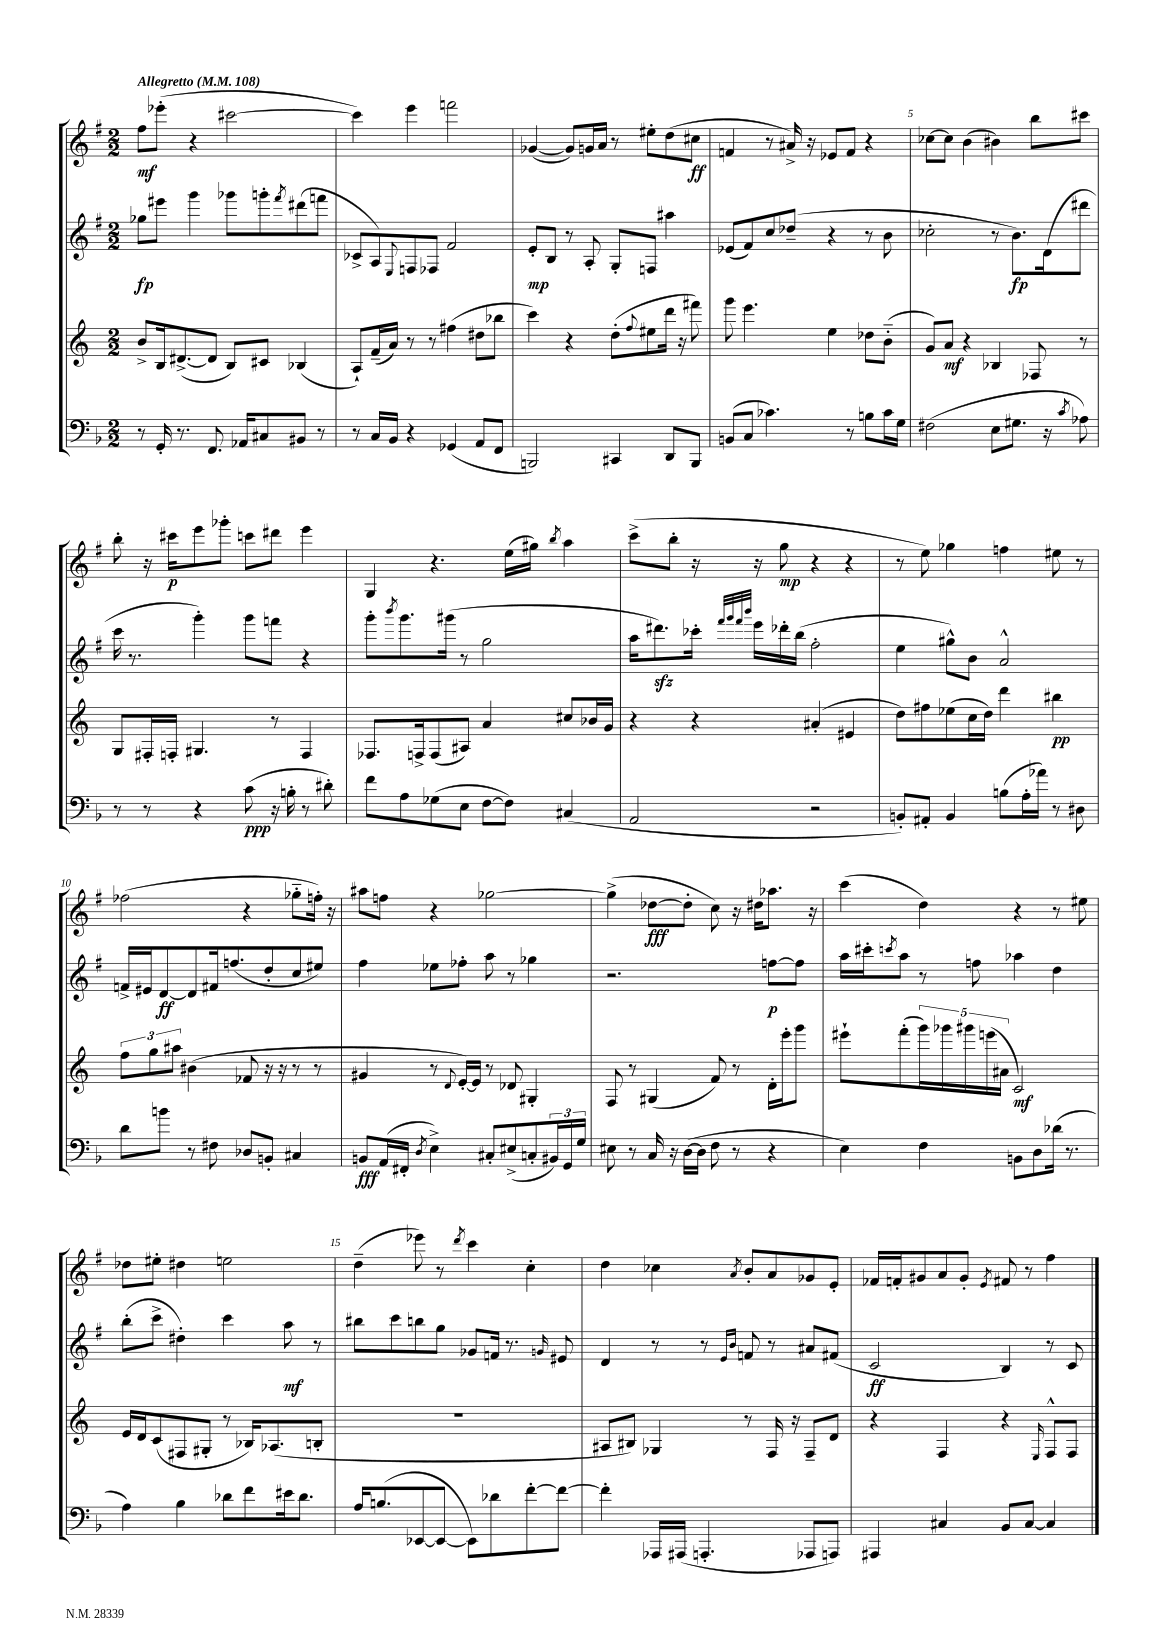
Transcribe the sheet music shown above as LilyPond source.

<<
\new StaffGroup <<
\new Staff = "s0" {
    \clef treble \key g \major \numericTimeSignature \time 2/2 \tempo "Allegretto" 4 = 108
    fis''8\mf ees'''8-.( r4 cis'''2~ |
    cis'''4) e'''4 f'''2 |
    ges'4~( ges'8) g'16 a'16 r8 eis''8-. d''8( cis''8\ff |
    f'4 r8 ais'16->) r16 ees'8 f'8 r4 |
    ces''8~ ces''8 b'4( bis'4) b''8 cis'''8 |
    b''8-. r16 cis'''16\p e'''8 ges'''8-. c'''8 dis'''8 e'''4 |
    g4 r4. e''16( gis''16) \acciaccatura { b''8 } a''4 |
    c'''8->( b''8-. r16 r16 g''8\mp r4 r4 |
    r8 e''8) ges''4 f''4 eis''8 r8 |
    fes''2( r4 ges''8-_ f''16-.) r16 |
    ais''8 f''8 r4 ges''2~ |
    ges''4->( des''8~\fff des''8-. c''8) r16 dis''16 aes''8. r16 |
    c'''4( d''4) r4 r8 eis''8 |
    des''8 eis''8-. dis''4 e''2 |
    d''4--( ees'''8) r8 \acciaccatura { d'''8 } c'''4 c''4-. |
    d''4 ces''4 \acciaccatura { a'8 } b'8-. a'8 ges'8 e'8-. |
    fes'16 f'16-. gis'8 a'8 gis'8-. \acciaccatura { e'8 } fis'8 r8 fis''4 \bar "|." |
}
\new Staff = "s1" {
    \clef treble \key g \major \numericTimeSignature \time 2/2
    ges''8\fp eis'''8 g'''4 ges'''8 g'''8-. \acciaccatura { fis'''8 } dis'''8( f'''8 |
    ces'8-> a8) \appoggiatura { e8 } f8 fes8 fis'2 |
    e'8-.\mp b8 r8 a8-. g8-. f8 ais''4 |
    ees'8( fis'8) c''8 des''8--( r4 r8 b'8 |
    ces''2-. r8 b'8.\fp) d'16( dis'''8 |
    c'''16 r8. g'''4-.) g'''8 f'''8 r4 |
    g'''8-. \acciaccatura { b'''8 } g'''8. gis'''16( r8 g''2 |
    a''16 dis'''8.\sfz) ces'''16-. \grace { fis'''32 g'''32 fis'''32 b'''32 } e'''16 des'''16-. b''16( fis''2-. |
    e''4 gis''8-^) b'8 a'2-^ |
    f'16-> eis'16 d'8~\ff d'8 fis'16 f''8.( d''8-. c''8 eis''8) |
    fis''4 ees''8 fes''8-. a''8 r8 ges''4 |
    r2. f''8~\p f''8 |
    a''16 cis'''16-. \acciaccatura { c'''8 } a''8 r8 f''8 aes''4 d''4 |
    b''8-.( c'''8-> dis''4-.) c'''4 a''8\mf r8 |
    bis''8 c'''8 b''8 g''8 ges'8 f'16 r8. \grace { g'16 } eis'8 |
    d'4 r8 r8 \grace { e'16 b'16 } f'8 r8 ais'8 fis'8( |
    c'2\ff b4) r8 c'8 \bar "|." |
}
\new Staff = "s2" {
    \clef treble \key c \major \numericTimeSignature \time 2/2
    b'8-> b16 dis'8.~->( dis'8 b8) cis'8 bes4( |
    a8-!) f'16--( a'16) r8 r8 fis''4( dis''8 bes''8 |
    c'''4) r4 d''8-.( \appoggiatura { f''8 } eis''8 d'''16 r16 fis'''8) |
    g'''8 e'''4. e''4 des''8 b'8-_( |
    g'8) a'8\mf r4 bes4 fes8 r8 |
    g8 fis16-. f16-. gis4. r8 f4 |
    fes8. f16-> f8( ais8) a'4 cis''8 bes'16 g'16 |
    r4 r4 ais'4-.( eis'4 |
    d''8) fis''8 ees''8( c''16 d''16) d'''4 bis''4\pp |
    \tuplet 3/2 { f''8 g''8 ais''8 } bis'4( fes'8 r16 r16 r8 r8 |
    gis'4 r8 \appoggiatura { d'8 } e'16~-.) e'16 r8 des'8 gis4-. |
    f8 r8 gis4( f'8) r8 d'16-. e'''16-. g'''8 |
    eis'''8-! f'''8-.( \tuplet 5/4 { g'''16) ges'''16 gis'''16 e'''16( ais'16 } c'2\mf) |
    e'16 d'16 c'8( fis8 gis8-. r8 bes16) aes8.( b8-. |
    R1 |
    ais8 bis8) ges4 r8 f16 r16 f8-- d'8 |
    r4 f4 r4 \grace { e16 } f8-^ f8 \bar "|." |
}
\new Staff = "s3" {
    \clef bass \key f \major \numericTimeSignature \time 2/2
    r8 g,16-. r8. f,8. aes,16 cis8 bis,8 r8 |
    r8 c16 bes,16 r4 ges,4( a,8 f,8 |
    b,,2) cis,4 d,8 b,,8 |
    b,8( c8 ces'4.) r8 b8 ces'16 g16 |
    fis2( e8 gis8. r16 \acciaccatura { c'8 } aes8) |
    r8 r8 r4 c'8\ppp( r16 b16-. r8 dis'8-.) |
    f'8 a8 ges8( e8 f8~ f8) cis4( |
    a,2 r2 |
    b,8-.) ais,8-. b,4 b8( a16-. aes'16) r8 dis8 |
    d'8 b'8 r8 fis8 des8 b,8-. cis4 |
    b,8\fff a,16( fis,16-. \acciaccatura { d8 } e4->) cis8-. eis8->( c8-. \tuplet 3/2 { bis,16) g,16 g16 } |
    eis8 r8 c16 r16 d16~( d16 f8 r8 r4 |
    e4) f4 b,8 d8 des'16( r8. |
    a4) bes4 des'8 f'8 eis'16 des'8. |
    a16 b8.( ees,8~ ees,8~ ees,8) des'8 f'8~-. f'8~ |
    f'4-. aes,,16 ais,,16( a,,4.-. aes,,8 a,,8) |
    ais,,4 cis4 bes,8 cis8~ cis4 \bar "|." |
}
>>
>>
\layout { \context { \Score \override BarNumber.break-visibility = ##(#f #t #t) barNumberVisibility = #(every-nth-bar-number-visible 5) } }
